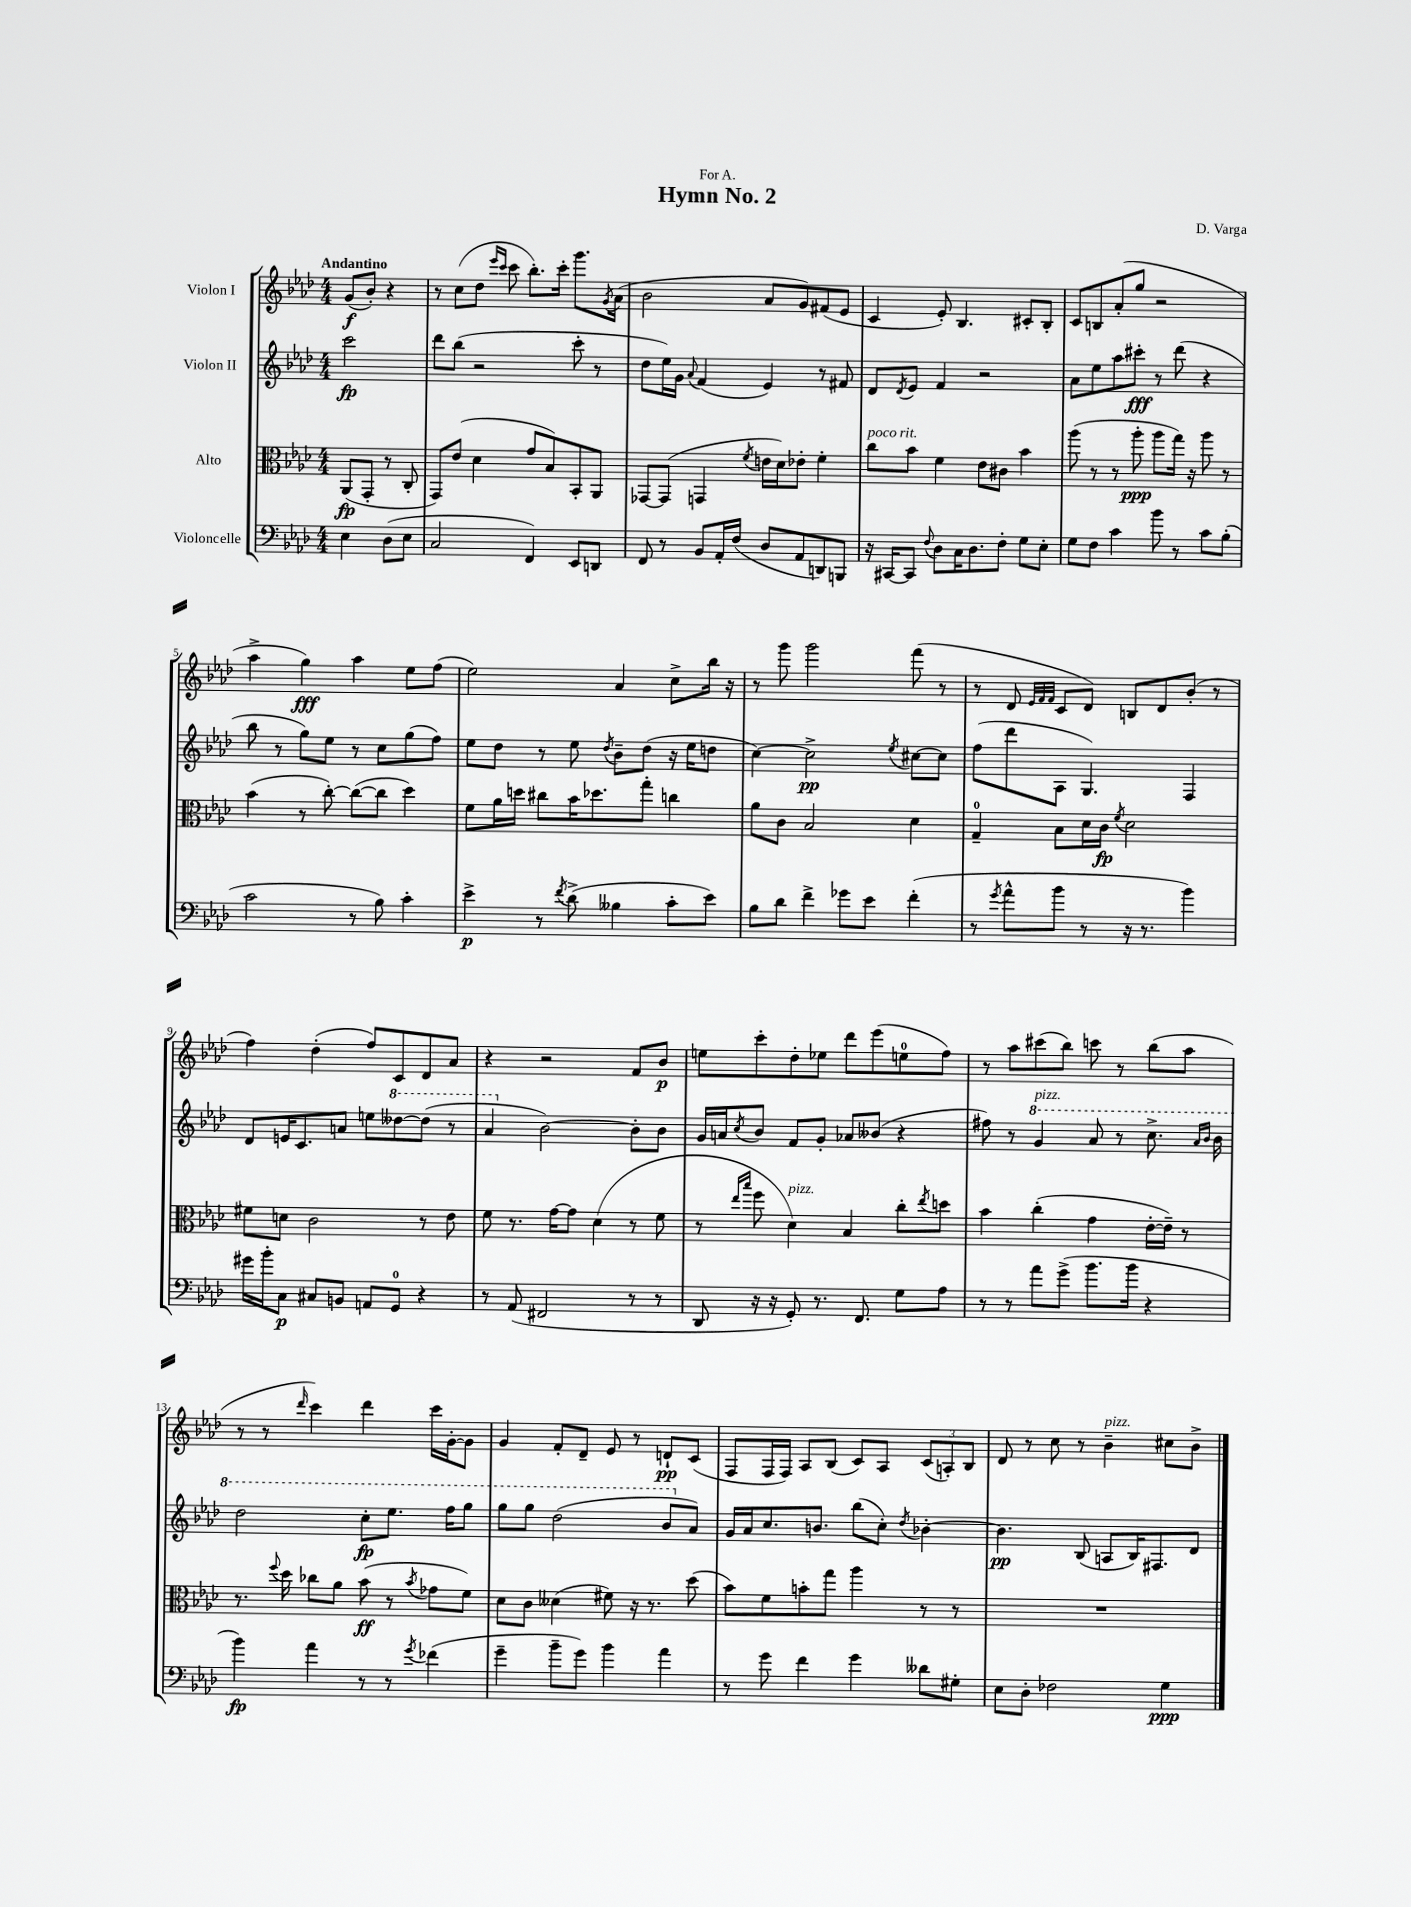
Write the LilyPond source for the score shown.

\header { title = "Hymn No. 2" composer = "D. Varga" dedication = "For A." }
<<
\new StaffGroup <<
\new Staff = "s0" \with { instrumentName = "Violon I" } {
    \clef treble \key aes \major \numericTimeSignature \time 4/4 \partial 2 \tempo "Andantino"
    g'8\f( bes'8-.) r4 |
    r8 c''8( des''8 \grace { ees'''16 c'''16 } c'''8 bes''8.-.) c'''16-. g'''8. \acciaccatura { g'8 } aes'16( |
    bes'2 aes'8 g'8) fis'8( ees'8 |
    c'4 ees'8-.) bes4. cis'8-. bes8-. |
    c'8 b8 aes'8-.( g''8 r2 |
    aes''4-> g''4\fff) aes''4 ees''8 f''8( |
    ees''2) aes'4 c''8-> bes''16 r16 |
    r8 g'''8 g'''2 f'''8( r8 |
    r8 des'8 \grace { ees'32 f'32 f'32 } c'8 des'8) b8 des'8 bes'8-.( r8 |
    f''4) des''4-.( f''8) c'8 des'8 aes'8 |
    r4 r2 f'8 bes'8\p |
    e''8 c'''8-. des''8-. ees''8 des'''8 ees'''8( e''8-0 f''8) |
    r8 aes''8 cis'''8( bes''8) c'''8 r8 bes''8( aes''8 |
    r8 r8 \grace { des'''16 } c'''4) des'''4 c'''16 g'16~-. g'8 |
    g'4 f'8-. des'8-- ees'8 r8 d'8-!\pp c'8( |
    f8 f16 f16) aes8 bes8( c'8) aes8 \tuplet 3/2 { c'8( a8-.) bes8 } |
    des'8 r8 c''8 r8 bes'4--^\markup { \italic "pizz." } cis''8 bes'8-> \bar "|." |
}
\new Staff = "s1" \with { instrumentName = "Violon II" } {
    \clef treble \key aes \major \numericTimeSignature \time 4/4 \partial 2
    c'''2\fp |
    des'''8 bes''8( r2 c'''8-. r8 |
    des''8 ees''16) g'16 \appoggiatura { aes'8 } f'4( ees'4) r8 fis'8 |
    des'8 \acciaccatura { des'8 } ees'8 f'4 r2 |
    aes'8 ees''8 aes''8 cis'''8-.\fff r8 des'''8( r4 |
    bes''8 r8 g''8) ees''8 r8 c''8 g''8( f''8) |
    ees''8 des''8 r8 ees''8 \acciaccatura { des''8 } bes'8-- des''8( r16 ees''16 d''8 |
    c''4~) c''2->\pp \acciaccatura { ees''8 } cis''8~ cis''8 |
    f''8( des'''8 aes8 g4.) f4 |
    des'8 e'16 c'8. a'8 e''8 \ottava #1 deses'''8~ deses'''8( r8 |
    aes''4 \ottava #0 bes'2~) bes'8-. bes'8 |
    g'16 a'16 \acciaccatura { c''8 } bes'8 f'8 g'8-. aes'8 beses'8( r4 |
    fis''8) r8 \ottava #1 g''4^\markup { \italic "pizz." } aes''8 r8 c'''8.-> \grace { aes''16 bes''16 } bes''16 |
    des'''2 c'''8-.\fp ees'''8. f'''16 g'''8 |
    g'''8 g'''8 des'''2( bes''8 \ottava #0 aes'8) |
    g'16 aes'16 c''8. b'8. bes''8( c''8-.) \acciaccatura { des''8 } bes'4~-. |
    bes'4.\pp bes8( a8 bes16) fis8. des'8 \bar "|." |
}
\new Staff = "s2" \with { instrumentName = "Alto" } {
    \clef alto \key aes \major \numericTimeSignature \time 4/4 \partial 2
    aes,8\fp( g,8-. r8 c8-. |
    g,8) ees'8( des'4 g'8 bes8) bes,8-. aes,8 |
    ges,8~ ges,8( g,4 \acciaccatura { f'8 } e'16 des'16) ees'8-. f'4-. |
    c''8^\markup { \italic "poco rit." } bes'8 f'4 ees'8 cis'8 bes'4 |
    aes''8( r8 r8 aes''8-.\ppp aes''8 g''16) r16 aes''8 r8 |
    bes'4( r8 c''8~-.) c''8~( c''8 des''4) |
    f'8 aes'16 d''16 cis''8 bes'16 des''8. g''8-. c''4 |
    aes'8 c'8 bes2 des'4 |
    g4-0-- bes8 des'16 c'16\fp \acciaccatura { f'8 } des'2 |
    fis'8 d'8 c'2 r8 ees'8 |
    f'8 r8. g'16~ g'8 des'4( r8 f'8 |
    r8 \grace { ees''16 bes''16 } f''8 des'4^\markup { \italic "pizz." }) bes4 c''8-. \acciaccatura { ees''8 } d''8 |
    bes'4 c''4-.( g'4 ees'16~-. ees'16--) r8 |
    r8. \appoggiatura { f''8 } des''16 ces''8 aes'8 bes'8\ff( r8 \acciaccatura { bes'8 } ges'8 f'8) |
    des'8 c'8 deses'4( fis'8) r16 r8. des''8( |
    bes'8) f'8 b'8-. g''8 aes''4 r8 r8 |
    R1 \bar "|." |
}
\new Staff = "s3" \with { instrumentName = "Violoncelle" } {
    \clef bass \key aes \major \numericTimeSignature \time 4/4 \partial 2
    ees4 des8( ees8 |
    c2 f,4) ees,8 d,8 |
    f,8 r8 bes,8 aes,16-. f16( des8 aes,8 d,8) b,,8 |
    r16 cis,16~ cis,8 \appoggiatura { f8 } des8 c16 des8. f8-. g8 ees8-. |
    g8 f8 c'4 bes'8 r8 c'8 bes8-.( |
    c'2 r8 bes8) c'4-. |
    ees'4->\p r8 \acciaccatura { f'8 } des'8->( beses4 c'8-. ees'8) |
    bes8 des'8 f'4-> ges'8 ees'8 f'4-.( |
    r8 \acciaccatura { g'8 } aes'8-^ bes'8 r8 r16 r8. bes'4) |
    gis'16 bes'16-. c8\p cis8 b,8 a,8 g,8-0 r4 |
    r8 aes,8( fis,2 r8 r8 |
    des,8 r16 r16 g,8-.) r8. f,8. g8 aes8 |
    r8 r8 aes'8 g'8->( bes'8. bes'16 r4 |
    bes'4\fp) aes'4 r8 r8 \acciaccatura { g'8 } fes'4( |
    g'4-- bes'8-- g'8) bes'4 aes'4 |
    r8 g'8 f'4 g'4 deses'8 gis8-. |
    ees8 des8-. fes2 g4\ppp \bar "|." |
}
>>
>>
